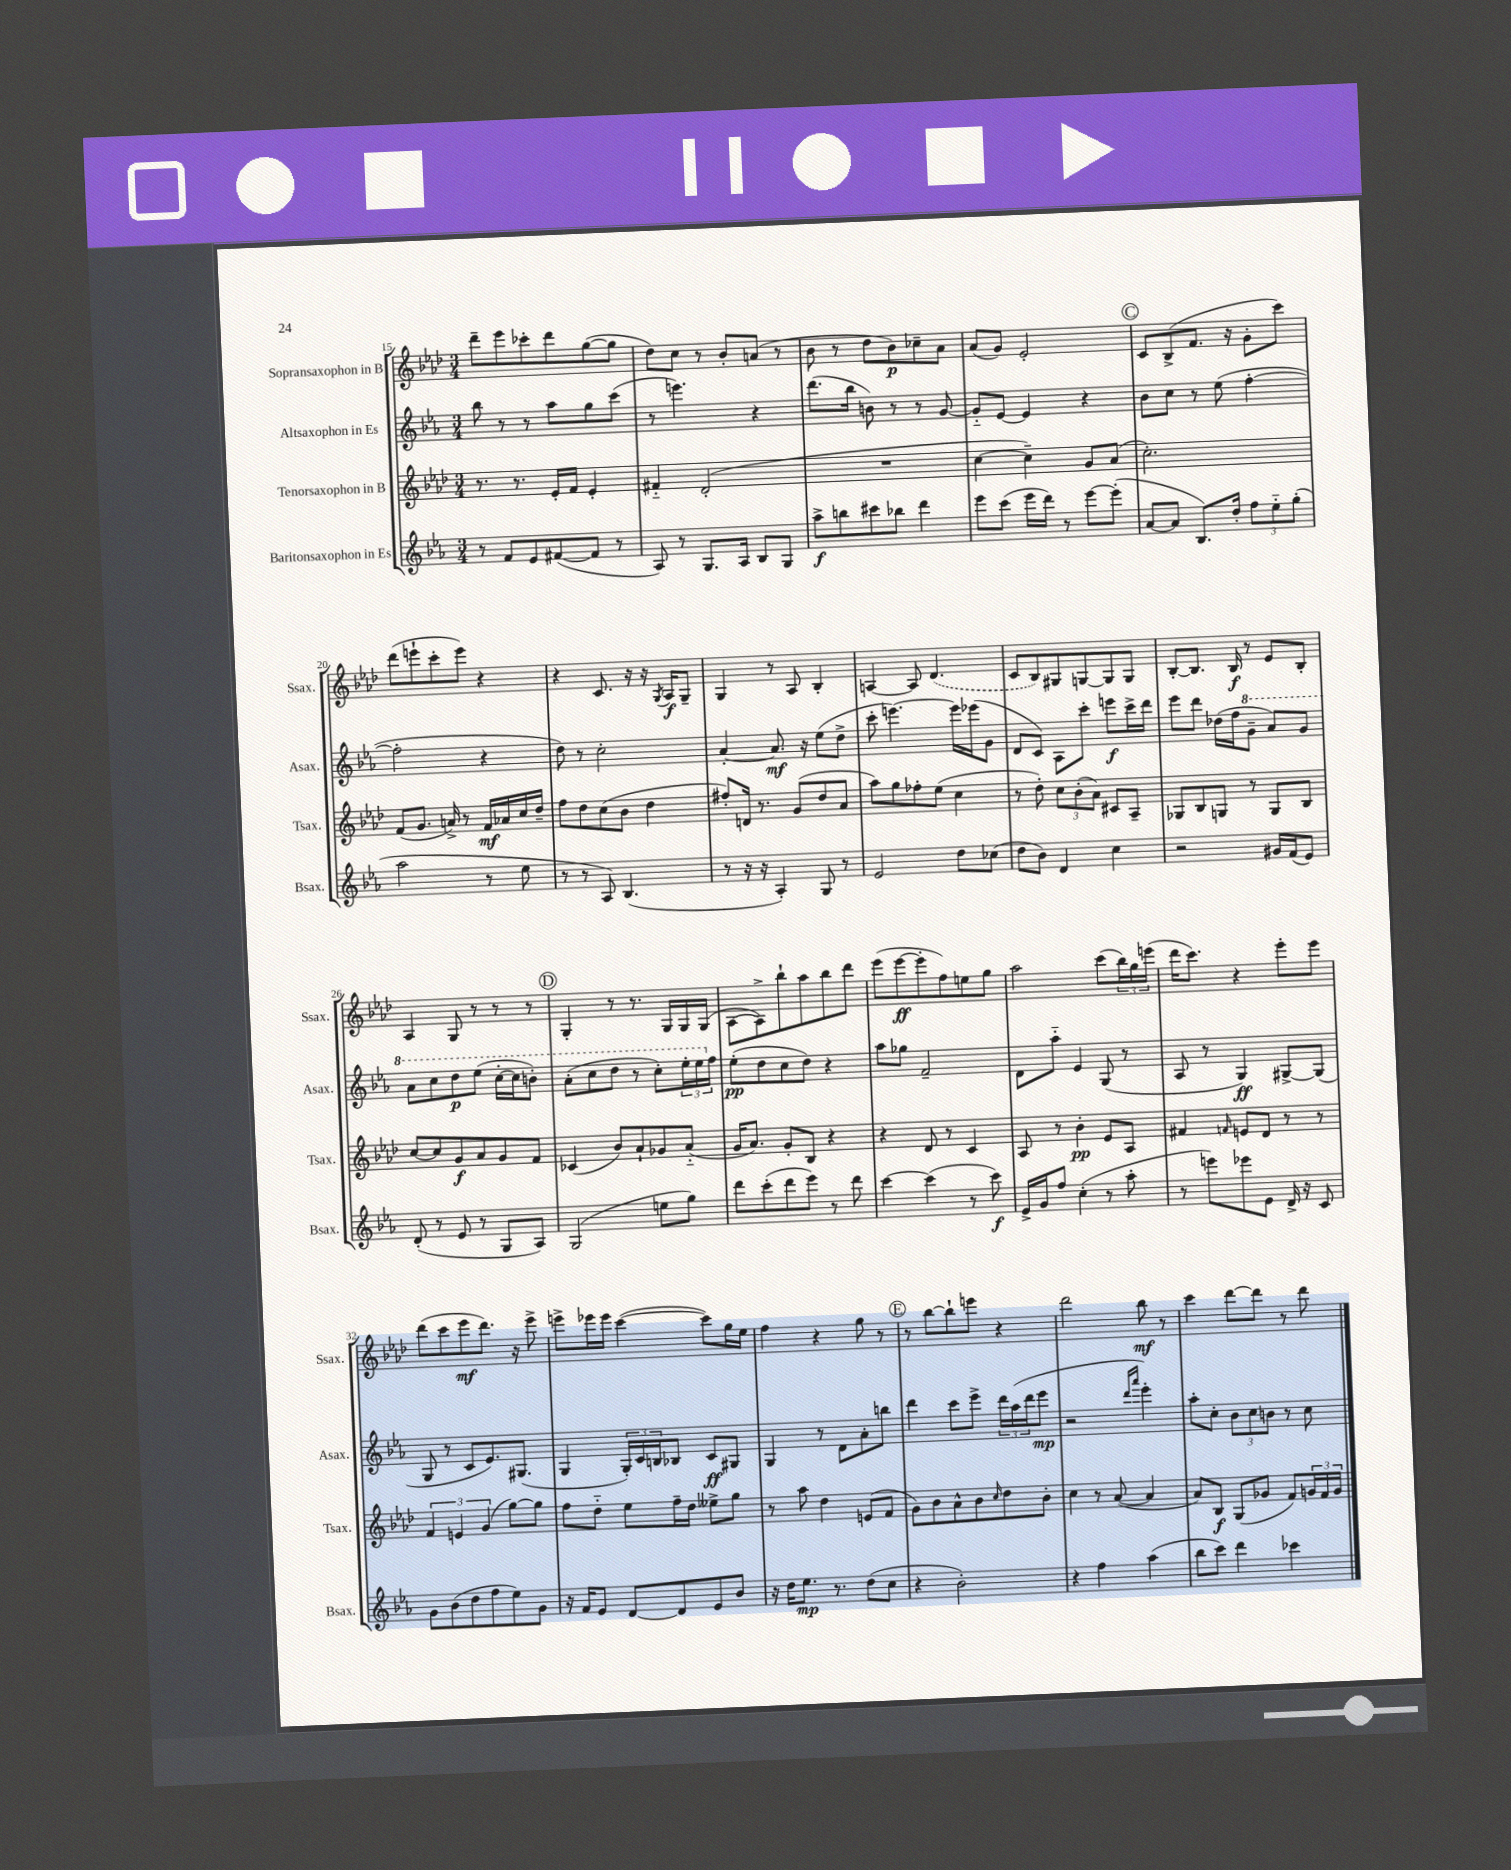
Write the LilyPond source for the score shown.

<<
\new StaffGroup <<
\new Staff = "s0" \with { instrumentName = "Sopransaxophon in B" shortInstrumentName = "Ssax." } {
    \clef treble \key aes \major \numericTimeSignature \time 3/4
    des'''8-- ees'''8 ces'''8-. des'''8 g''8~( g''8 |
    des''8) c''8 r8 bes'8-. a'8( r8 |
    bes'8 r8 des''8 bes'8\p) ces''8-- aes'8 |
    aes'8( g'8) ees'2-. |
    \mark \markup { \circle "C" } c'8 bes8->( f'8. r16 g'8-. c'''8) |
    des'''8( e'''8-! c'''8-. e'''8) r4 |
    r4 c'8. r16 r16 \acciaccatura { g8 } aes16\f g8-- |
    g4 r8 aes8 bes4-. |
    a4~ a8 \once \slurDashed des'4.( |
    c'8 bes8) gis8 g8~ g8 g8 |
    bes8~-. bes8. bes16\f r8 ees'8 bes8-. |
    aes4 g8 r8 r8 r8 |
    \mark \markup { \circle "D" } g4-. r8 r8. g16 g16 g16( |
    aes8~ aes8->) bes''8-! aes''8 bes''8 des'''8 |
    ees'''8( ees'''8~\ff ees'''8-. f''8) e''8 g''8 |
    aes''2 c'''8( \tuplet 3/2 { bes''16) g''16 e'''16( } |
    des'''16 c'''8.) r4 ees'''8-. ees'''8 |
    des'''8( c'''8 ees'''8\mf des'''8.) r16 ees'''8-> |
    e'''8-> ees'''16 ees'''16 c'''4~( c'''8) g''16 ees''16 |
    f''4 r4 g''8 r8 |
    \mark \markup { \circle "E" } r8 bes''8~ bes''8-! e'''8 r4 |
    des'''2 bes''8\mf r8 |
    c'''4 des'''8~ des'''8 r8 des'''8 \bar "|." |
}
\new Staff = "s1" \with { instrumentName = "Altsaxophon in Es" shortInstrumentName = "Asax." } {
    \clef treble \key ees \major \numericTimeSignature \time 3/4
    bes''8 r8 r8 aes''8 g''8 c'''8( |
    r8 e'''4.) r4 |
    d'''8.( bes''16 b'8) r8 r8 g'8~ |
    g'8-_ ees'8~ ees'4 r4 |
    \mark \markup { \circle "C" } bes'8 c''8 r8 ees''8( f''4~-. |
    f''2-. r4 |
    d''8) r8 c''2-. |
    aes'4~-. aes'8.\mf r16 ees''8( d''8-> |
    c'''8-. e'''4.~) e'''16 ees'''16( g'8 |
    d'8 c'8) aes8 c'''8-. e'''8\f c'''16-> d'''16 |
    ees'''8 d'''8 des''16( f''16 \ottava #1 g''8-- aes''8) g''8 |
    aes''8 c'''8 d'''8\p ees'''8( c'''16~-. c'''16 b''8-.) |
    \mark \markup { \circle "D" } aes''8-.( c'''8 d'''8 r8 c'''8-.) \tuplet 3/2 { ees'''16-. ees'''16 \ottava #0 f''16 } |
    ees''8-.\pp( d''8 c''8 d''8) r4 |
    aes''8 ges''8 f'2-- |
    d'8 aes''8-_ ees'4 g8( r8 |
    aes8 r8 g4\ff) gis8~-> gis8( |
    g8 r8 c'8 ees'8.) gis8.( |
    g4 \tuplet 3/2 { g16-.) c'16 b16 } bes8 c'8\ff gis8 |
    g4 r8 d'8 aes'8-. b''8 |
    \mark \markup { \circle "E" } d'''4 c'''8 ees'''8-> \tuplet 3/2 { d'''16 aes''16( d'''16 } ees'''8\mp |
    r2 \grace { d'''16 aes'''16 } ees'''4-.) |
    aes''8-. c''8-. \tuplet 3/2 { bes'8 c''8 b'8 } r8 c''8 \bar "|." |
}
\new Staff = "s2" \with { instrumentName = "Tenorsaxophon in B" shortInstrumentName = "Tsax." } {
    \clef treble \key aes \major \numericTimeSignature \time 3/4
    r8. r8. ees'16-. f'16 ees'4-. |
    fis'4-_ des'2-.( |
    R2. |
    c''4~ c''4--) g'8 aes'8( |
    \mark \markup { \circle "C" } c''2.-.) |
    f'8( g'8. a'16->) r8 f'16\mf aes'16 c''16 des''16-- |
    f''8 des''8 c''8( bes'8 des''4 |
    fis''8-.) d'16 r8. g'8( des''8 aes'8 |
    aes''8) g''8 fes''8-. ees''8( c''4 |
    r8 des''8-.) \tuplet 3/2 { c''8 bes'8-.( aes'8) } cis'8 aes8-- |
    ges8 bes8 g8 r8 g8 bes8 |
    c''8~ c''8 g'8\f aes'8 g'8 f'8 |
    \mark \markup { \circle "D" } ces'4( bes'8) aes'8-! ges'8 aes'8-_( |
    g'16 aes'8.) g'8-. bes8 r4 |
    r4 des'8 r8 c'4 |
    aes8 r8 bes'4-.\pp ees'8 aes8 |
    fis'4 \grace { f'16 } e'8 des'8 r8 r8 |
    \tuplet 3/2 { f'4 e'4 g'4( } g''8~) g''8 |
    f''8 des''8-_ ees''8 f''16-- des''16 eeses''8-> g''8 |
    r8 aes''8 des''4 e'8( f'8 |
    \mark \markup { \circle "E" } g'8) bes'8 aes'8-^ bes'8 \grace { c''16 } des''8 bes'8-. |
    c''4 r8 aes'8~( aes'4 |
    aes'8) bes8\f g8( ges'8 f'8) \tuplet 3/2 { g'16 f'16 g'16 } \bar "|." |
}
\new Staff = "s3" \with { instrumentName = "Baritonsaxophon in Es" shortInstrumentName = "Bsax." } {
    \clef treble \key ees \major \numericTimeSignature \time 3/4
    r8 f'8 ees'8 fis'8~( fis'8 r8 |
    aes8) r8 g8. aes16 bes8 g8 |
    aes''8->\f b''8 cis'''8 bes''8 d'''4 |
    ees'''8 c'''8( ees'''16 d'''16) r8 ees'''8~ ees'''8-.( |
    \mark \markup { \circle "C" } aes'8~ aes'8 bes8.) d''16-. \tuplet 3/2 { f''8 ees''8-_ g''8-.( } |
    aes''2 r8 ees''8 |
    r8 r8 aes8) bes4.( |
    r8 r16 r16 aes4-.) g8 r8 |
    ees'2 d''8 ces''8( |
    d''8 bes'8) d'4 c''4 |
    r2 gis'16 f'16( ees'8) |
    d'8-.( r8 ees'8 r8 g8 aes8) |
    \mark \markup { \circle "D" } g2( e''8 g''8) |
    d'''8 c'''8-.( d'''8 ees'''8) r8 d'''8 |
    c'''4~ c'''4( r8 c'''8\f) |
    ees'16-> g'16 f''8 c''4-.( r8 aes''8-. |
    r8 e'''8) ees'''8 ees'8 d'16-> r16 c'8 |
    g'8 bes'8( d''8 f''8 ees''8) g'8 |
    r16 f'16 ees'8 d'8~ d'8 ees'8 bes'8 |
    r16 d''16 ees''8.\mp r8. d''8( c''8 |
    \mark \markup { \circle "E" } r4 bes'2-.) |
    r4 f''4 aes''4( |
    bes''8 c'''8) d'''4 ces'''4 \bar "|." |
}
>>
>>
\layout { \context { \Score currentBarNumber = #15 } }
